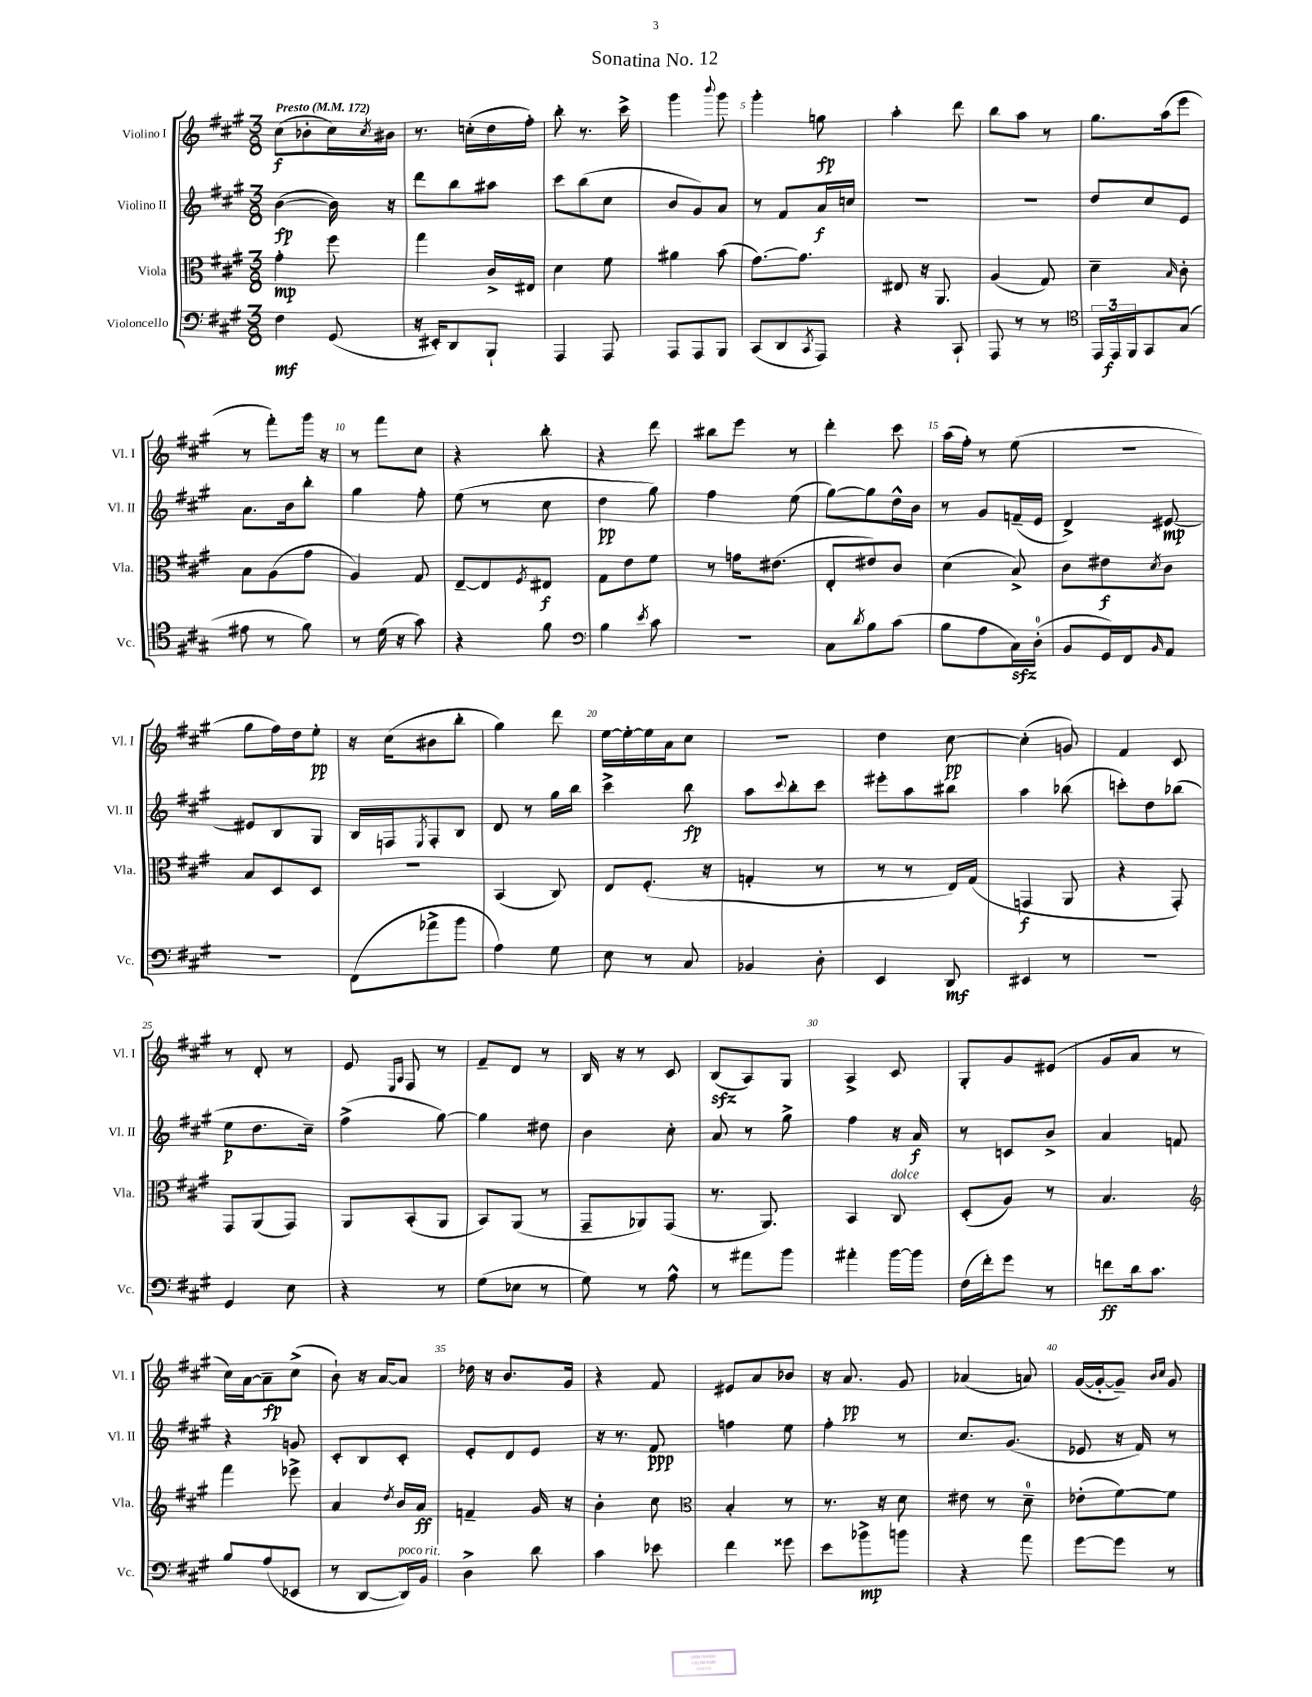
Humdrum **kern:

**kern	**kern	**kern	**kern
*staff4	*staff3	*staff2	*staff1
*clefF4	*clefC3	*clefG2	*clefG2
*k[f#c#g#]	*k[f#c#g#]	*k[f#c#g#]	*k[f#c#g#]
*M3/8	*M3/8	*M3/8	*M3/8
*MM172	*MM172	*MM172	*MM172
4F#	4g#'	([4b	(8cc#
.	.	.	8b-'
(8GG#	8ff#	16b])	16cc#)
.	.	.	8qcc#
.	.	16r	16b#
=	=	=	=
16r	4gg#	8ddd	8.r
16EE#')	.	.	.
8DD	.	8bb	.
.	.	.	(16cc'
8BBB`	16c#^	8aa#	16dd
.	16E#	.	16ff#')
=	=	=	=
4AAA	4d	8ccc#	8bb'
.	.	(8bb	8.r
8AAA	8f#	8cc#	.
.	.	.	16ccc#^
=	=	=	=
8AAA	4a#	8b	4ggg#
8AAA	.	8g#)	.
.	.	.	8qqbbb
8BBB	(8b	8a	8ggg#
=	=	=	=
(8CC#	[8.g#)	8r	4ggg#'
8DD	.	8f#	.
.	8.g#]	.	.
8qCC#	.	.	.
8AAA)	.	16a	8gg
.	.	16cc	.
=	=	=	=
4r	8E#	4.r	4aa'
.	16r	.	.
.	8.AA	.	.
8CC#`	.	.	8ddd
=	=	=	=
8AAA	(4A	4.r	8bb
8r	.	.	8aa
8r	8G#)	.	8r
=	=	=	=
*clefC4	*	*	*
24EE	4d~	8dd	8.gg#
24EE	.	.	.
24FF#	.	.	.
8GG#	.	8cc#	.
.	.	.	(16aa
.	16qqB	.	.
(8G#	8c#'	8e	8eee
=	=	=	=
8e#	8B	8.a	8r
8r	(8A	.	8fff#')
.	.	16b	.
8f#)	8g#	8bb'	16ggg#
.	.	.	16r
=	=	=	=
8r	4A)	4gg#	8r
(16d	.	.	8fff#
16r	.	.	.
8g#)	8G#	8ff#'	8cc#
=	=	=	=
4r	[8E~	(8ee	4r
.	8E]	8r	.
.	8qF#	.	.
8f#	8E#	8cc#	8bb'
=	=	=	=
*clefF4	*	*	*
4B	8G#	4dd	4r
.	8e	.	.
8qe	.	.	.
8c#	8f#	8gg#)	8ddd
=	=	=	=
4.r	8r	4ff#	8bb#
.	16g	.	8eee
.	(8.e#	.	.
.	.	(8ee	8r
=	=	=	=
8C#	8E'	[8gg#)	4ddd'
8qd	.	.	.
8B	8e#)	8gg#]	.
(8c#	8c#	16dd^^	8ccc#
.	.	16b	.
=	=	=	=
8B	(4d	8r	(16aa
.	.	.	16ff#')
8A	.	8g#	8r
16C#)	8B^)	(16f~	(8ee
(16D'	.	16e	.
=	=	=	=
8BB	8c#	4d^)	4.r
16GG#)	8e#	.	.
16FF#	.	.	.
16qqBB	8qd	.	.
8AA	8c#	[8e#	.
=	=	=	=
4.r	8B	8e#]	8gg#
.	8D	8B	16ff#)
.	.	.	16dd
.	8D	8G#	8ee'
=	=	=	=
(8FF#	4.r	16B	16r
.	.	16F	(16cc#
.	.	8qE	.
8a-^	.	8F'	8b#
8b	.	8B	8bb'
=	=	=	=
4A)	(4BB	8d	4gg#)
.	.	8r	.
8G#	8C#)	16gg#	8ddd
.	.	16bb	.
=	=	=	=
8E	8E	4ccc#^	[16ee
.	.	.	16ee'_
8r	(8.F#'	.	16ee]
.	.	.	16a
8C#	.	8bb	8cc#
.	16r	.	.
=	=	=	=
4BB-	4G'	8aa	4.r
.	.	8qqccc#	.
.	.	8bb'	.
8D'	8r	8ccc#	.
=	=	=	=
4EE	8r	8eee#'	4dd
.	8r	8aa	.
8DD	16E)	8bb#	[8cc#
.	(16G#	.	.
=	=	=	=
4EE#	4GG	4aa	(4cc#']
8r	8AA	(8bb-	8g)
=	=	=	=
4.r	4r	8ccc')	4f#
.	.	8dd	.
.	8GG#')	(8bb-	8c#
=	=	=	=
4GG#	8GG#	8ee	8r
.	(8AA	8.dd	8d'
8E	8GG#)	.	8r
.	.	16cc#~)	.
=	=	=	=
4r	8AA	(4ff#^	8e
.	.	.	16qqE
.	.	.	16qqA
.	(8BB'	.	8F#
8r	8AA	[8gg#)	8r
=	=	=	=
(8G#	8BB)	4gg#]	8f#~
8E-	(8AA	.	8d
8r	8r	8dd#	8r
=	=	=	=
8G#)	8GG#~	4b	16B
.	.	.	16r
8r	8AA-)	.	8r
8A^^	(8GG#	8cc#'	8c#
=	=	=	=
8r	8.r	8a	(8B
8a#	.	8r	8A)
.	8.AA)	.	.
8b	.	8gg#^	8G#
=	=	=	=
4a#'	4BB	4ff#	4A^
[16b	8C#	16r	8c#
16b]	.	16a	.
=	=	=	=
(16F#	(8D'	8r	8G#'
16f#')	.	.	.
8g#	8A)	8c	8g#
8r	8r	8b^	(8e#
=	=	=	=
8f	4.B	4a	8g#
16d	.	.	8a
8.c#	.	.	.
.	.	8f	8r
=	=	=	=
*	*clefG2	*	*
8B	4fff#	4r	16cc#)
.	.	.	[16a
(8A	.	.	8a~]
8EE-	8eee-^	8g	(8cc#^
=	=	=	=
8r	4a	8c#'	8b`)
[8DD	.	8B	16r
.	.	.	[16a
.	8qdd	.	.
16DD])	16b	8c#'	8a]
16BB	16a	.	.
=	=	=	=
4D^	4f~	8e'	16dd-
.	.	.	16r
.	.	8d	8.b
8d	16g#	8e	.
.	16r	.	16g#
=	=	=	=
4c#	4b'	16r	4r
.	.	8.r	.
8e-	8cc#	8f#	8f#
=	=	=	=
*	*clefC3	*	*
4f#	4B'	4ff	8e#
.	.	.	8a
8g##	8r	8ee	8b-
=	=	=	=
8e	8.r	4ff#'	16r
.	.	.	8.a
8b-^	.	.	.
.	16r	.	.
8b	8d	8r	8g#
=	=	=	=
4r	8e#	8.cc#	(4a-
.	8r	.	.
.	.	(8.g#	.
8a	8d~	.	8a)
=	=	=	=
[8g#	(8e-'	8e-	([16g#
.	.	.	16g#'_
8g#]	[8f#)	16r	8g#~])
.	.	16f#)	.
.	.	.	16qqb
.	.	.	16qqcc#
8r	8f#]	8r	8g#
==	==	==	==
*-	*-	*-	*-
